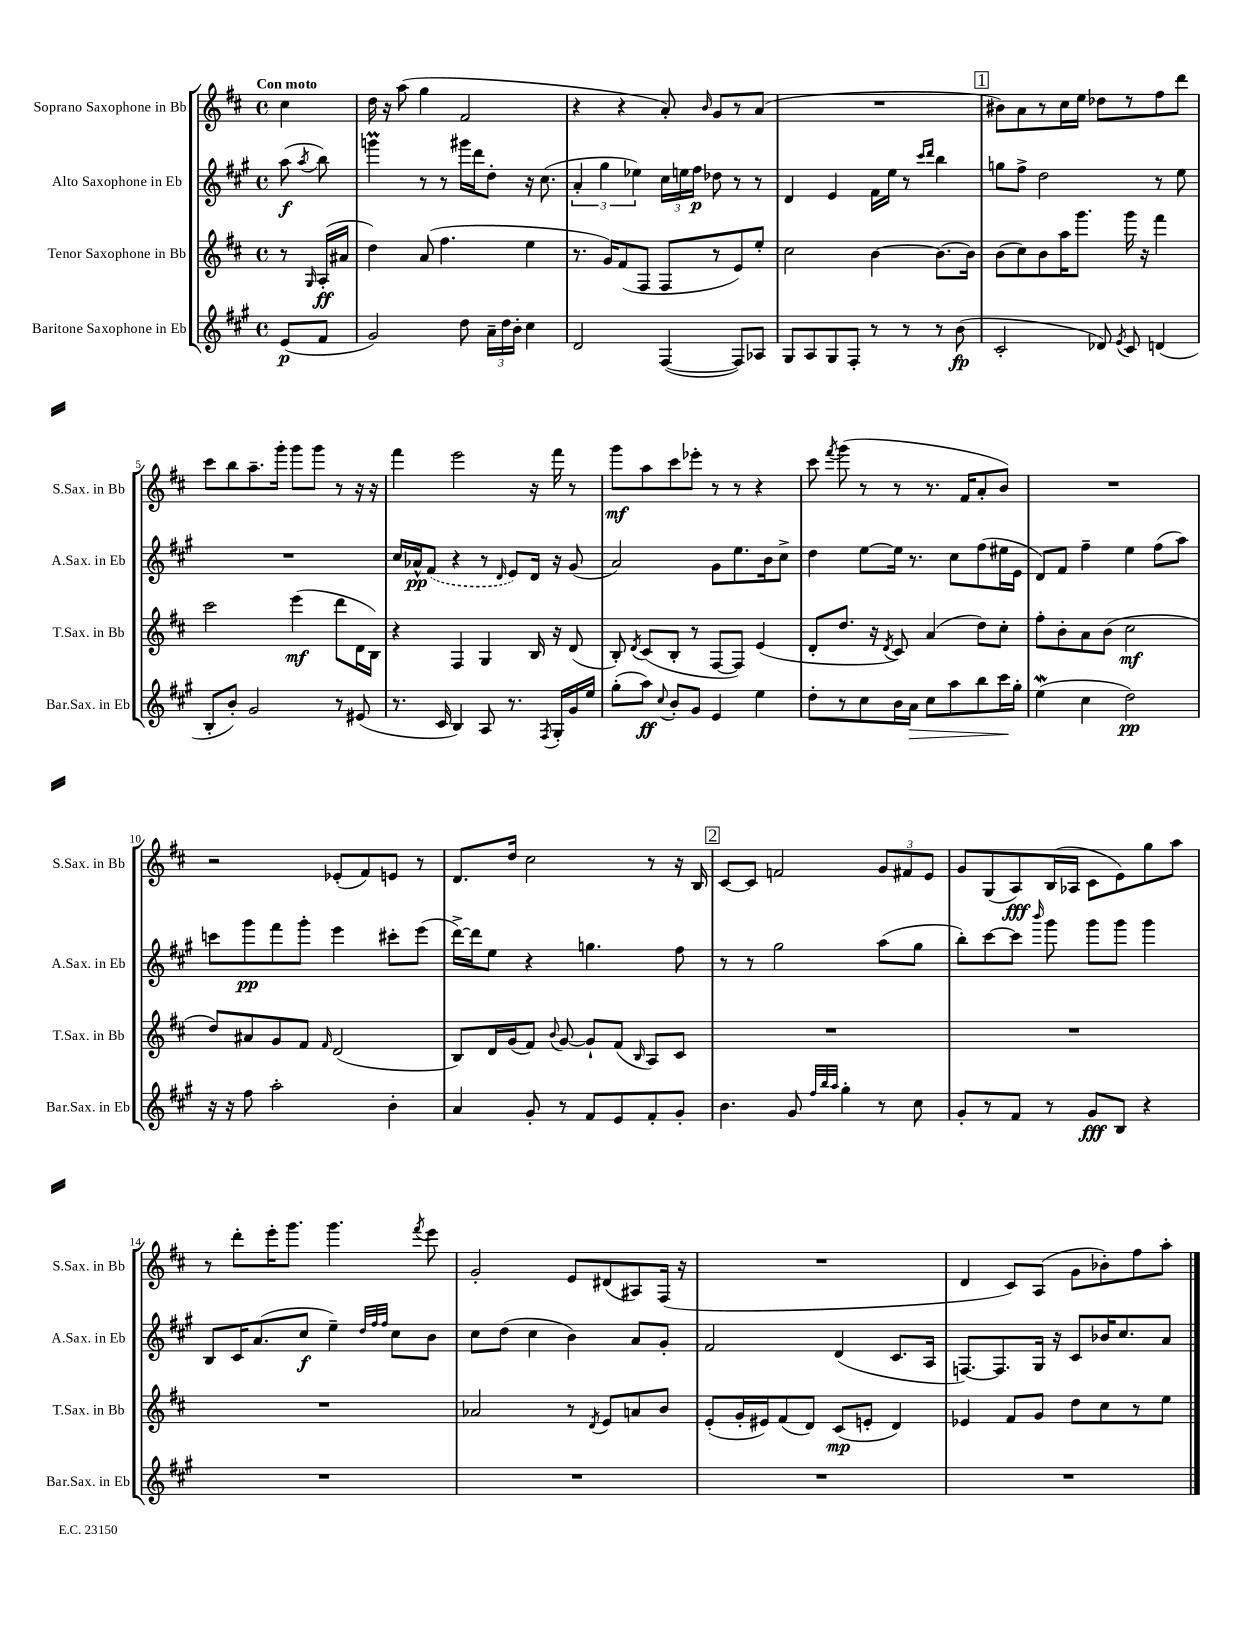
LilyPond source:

<<
\new StaffGroup <<
\new Staff = "s0" \with { instrumentName = "Soprano Saxophone in Bb" shortInstrumentName = "S.Sax. in Bb" } {
    \clef treble \key d \major \defaultTimeSignature \time 4/4 \partial 4 \tempo "Con moto"
    \autoBeamOff cis''4 |
    d''16 r16 a''8( g''4 fis'2 |
    r4 r4 a'8-.) \grace { b'16 } g'8[ r8 a'8]( |
    R1 |
    \mark \markup { \box "1" } bis'8[) a'8 r8 cis''16 e''16] des''8[ r8 fis''8 d'''8] |
    cis'''8[ b''8 a''8.-- g'''16]-. g'''8[ g'''8] r8 r16 r16 |
    fis'''4 e'''2 r16 fis'''16 r8 |
    g'''8[\mf a''8 cis'''8 ees'''8]-. r8 r8 r4 |
    cis'''8 \acciaccatura { fis'''8 } g'''8( r8 r8 r8. fis'16[ a'8-. b'8]) |
    R1 |
    r2 ees'8[-.( fis'8) e'8] r8 |
    d'8.[ d''16] cis''2 r8 r16 b16 |
    \mark \markup { \box "2" } cis'8[~ cis'8] f'2 \tuplet 3/2 { g'8[ fis'8 e'8] } |
    g'8[ g8( a8\fff) b16( aes16] cis'8[ e'8) g''8 a''8] |
    r8 d'''8[-. e'''16-. g'''8.] g'''4. \acciaccatura { fis'''8 } e'''8 |
    g'2-. e'8[ dis'8( ais8) fis16]( r16 |
    R1 |
    d'4 cis'8[) a8]( g'8[ bes'8-.) fis''8 a''8]-. \bar "|." |
}
\new Staff = "s1" \with { instrumentName = "Alto Saxophone in Eb" shortInstrumentName = "A.Sax. in Eb" } {
    \clef treble \key a \major \defaultTimeSignature \time 4/4 \partial 4
    \autoBeamOff a''8\f( \acciaccatura { a''8 } b''8) |
    g'''4\prall r8 r8 gis'''16[ d'''16 d''8]-. r16 cis''8.( |
    \tuplet 3/2 { a'4-. gis''4 ees''4) } \tuplet 3/2 { cis''16[ e''16 fis''16]\p } des''8 r8 r8 |
    d'4 e'4 fis'16[ e''16] r8 \grace { cis'''16[ d'''16] } b''4 |
    \mark \markup { \box "1" } g''8[ fis''8]-> d''2 r8 e''8 |
    R1 |
    cis''16[ aes'16-^\pp \once \slurDashed fis'8]( r4 r8 \grace { d'16 } e'8[) d'16] r16 gis'8( |
    a'2) gis'8[ e''8. b'16 cis''8]-> |
    d''4 e''8[~ e''16] r8. cis''8[ fis''8( eis''16 e'16] |
    d'8[) fis'8] fis''4-- e''4 fis''8[( a''8]) |
    c'''8[ gis'''8\pp fis'''8 gis'''8]-. e'''4 cis'''8[-. e'''8]( |
    d'''16[~->) d'''16 e''8] r4 g''4. fis''8 |
    \mark \markup { \box "2" } r8 r8 gis''2 a''8[( gis''8] |
    b''8[-.) cis'''8~ cis'''8] \grace { b'''16 } gis'''8 gis'''8[ gis'''8] gis'''4 |
    b8[ cis'16 a'8.( cis''8]\f e''4--) \grace { d''32[ fis''32 fis''32] } cis''8[ b'8] |
    cis''8[ d''8]( cis''4 b'4) a'8[ gis'8]-. |
    fis'2 d'4( cis'8.[ a16] |
    f8.[~) f8. gis16] r16 cis'8[ bes'16 cis''8. a'8] \bar "|." |
}
\new Staff = "s2" \with { instrumentName = "Tenor Saxophone in Bb" shortInstrumentName = "T.Sax. in Bb" } {
    \clef treble \key d \major \defaultTimeSignature \time 4/4 \partial 4
    \autoBeamOff r8 \grace { g16 } a16[-.\ff( ais'16] |
    d''4) a'8( fis''4. e''4 |
    r8. g'16[) fis'8( fis8] fis8[ r8 e'8) e''8]-. |
    cis''2 b'4~ b'8.[~ b'16] |
    \mark \markup { \box "1" } b'8[( cis''8) b'8 a''16 g'''8.] g'''16 r16 fis'''4 |
    cis'''2 e'''4\mf( d'''8[ d'16 b16]) |
    r4 fis4 g4 b16 r16 d'8( |
    b8-.) \acciaccatura { d'8 } cis'8[( b8]-. r8 fis8[~ fis8]) e'4( |
    d'8[-. d''8.] r16 \acciaccatura { d'8 } cis'8) a'4( d''8[) cis''8]-. |
    fis''8[-. b'8-. a'8 b'8]( cis''2\mf |
    d''8[) ais'8 g'8 fis'8] \grace { fis'16 } d'2( |
    b8[) d'16 g'16( fis'8]) \appoggiatura { b'8 } g'8~ g'8[-! fis'8]( \grace { b16 } a8[) cis'8] |
    \mark \markup { \box "2" } R1 |
    R1 |
    R1 |
    aes'2 r8 \acciaccatura { d'8 } e'8[ a'8 b'8] |
    e'8[-.( g'16-. eis'16) fis'8( d'8]) cis'8[\mp( e'8]-. d'4) |
    ees'4 fis'8[ g'8] d''8[ cis''8 r8 e''8] \bar "|." |
}
\new Staff = "s3" \with { instrumentName = "Baritone Saxophone in Eb" shortInstrumentName = "Bar.Sax. in Eb" } {
    \clef treble \key a \major \defaultTimeSignature \time 4/4 \partial 4
    \autoBeamOff e'8[\p( fis'8] |
    gis'2) d''8 \tuplet 3/2 { a'16[-- d''16 b'16]-. } cis''4 |
    d'2 fis4~( fis8[) aes8] |
    gis8[ a8 gis8 fis8]-. r8 r8 r8 b'8\fp( |
    \mark \markup { \box "1" } cis'2-. des'8) \acciaccatura { e'8 } cis'8 d'4( |
    b8[-. b'8]-.) gis'2 r8 eis'8( |
    r8. cis'16 b4) a8 r8. \acciaccatura { fis8 } gis16[-. gis'16 e''16] |
    gis''8[-.( a''8]\ff) \appoggiatura { cis''8 } b'8[-. gis'8] e'4 e''4 |
    d''8[-. r8 cis''8 b'16 a'16]\> cis''8[ a''8 b''8 cis'''16\! gis''16]-. |
    e''4\mordent( cis''4 d''2\pp) |
    r16 r16 fis''8 a''2-. b'4-. |
    a'4 gis'8-. r8 fis'8[ e'8 fis'8-. gis'8]-. |
    \mark \markup { \box "2" } b'4. gis'8 \grace { fis''32[ b''32 a''32] } gis''4-. r8 cis''8 |
    gis'8[-. r8 fis'8] r8 gis'8[\fff b8] r4 |
    R1 |
    R1 |
    R1 |
    R1 \bar "|." |
}
>>
>>
